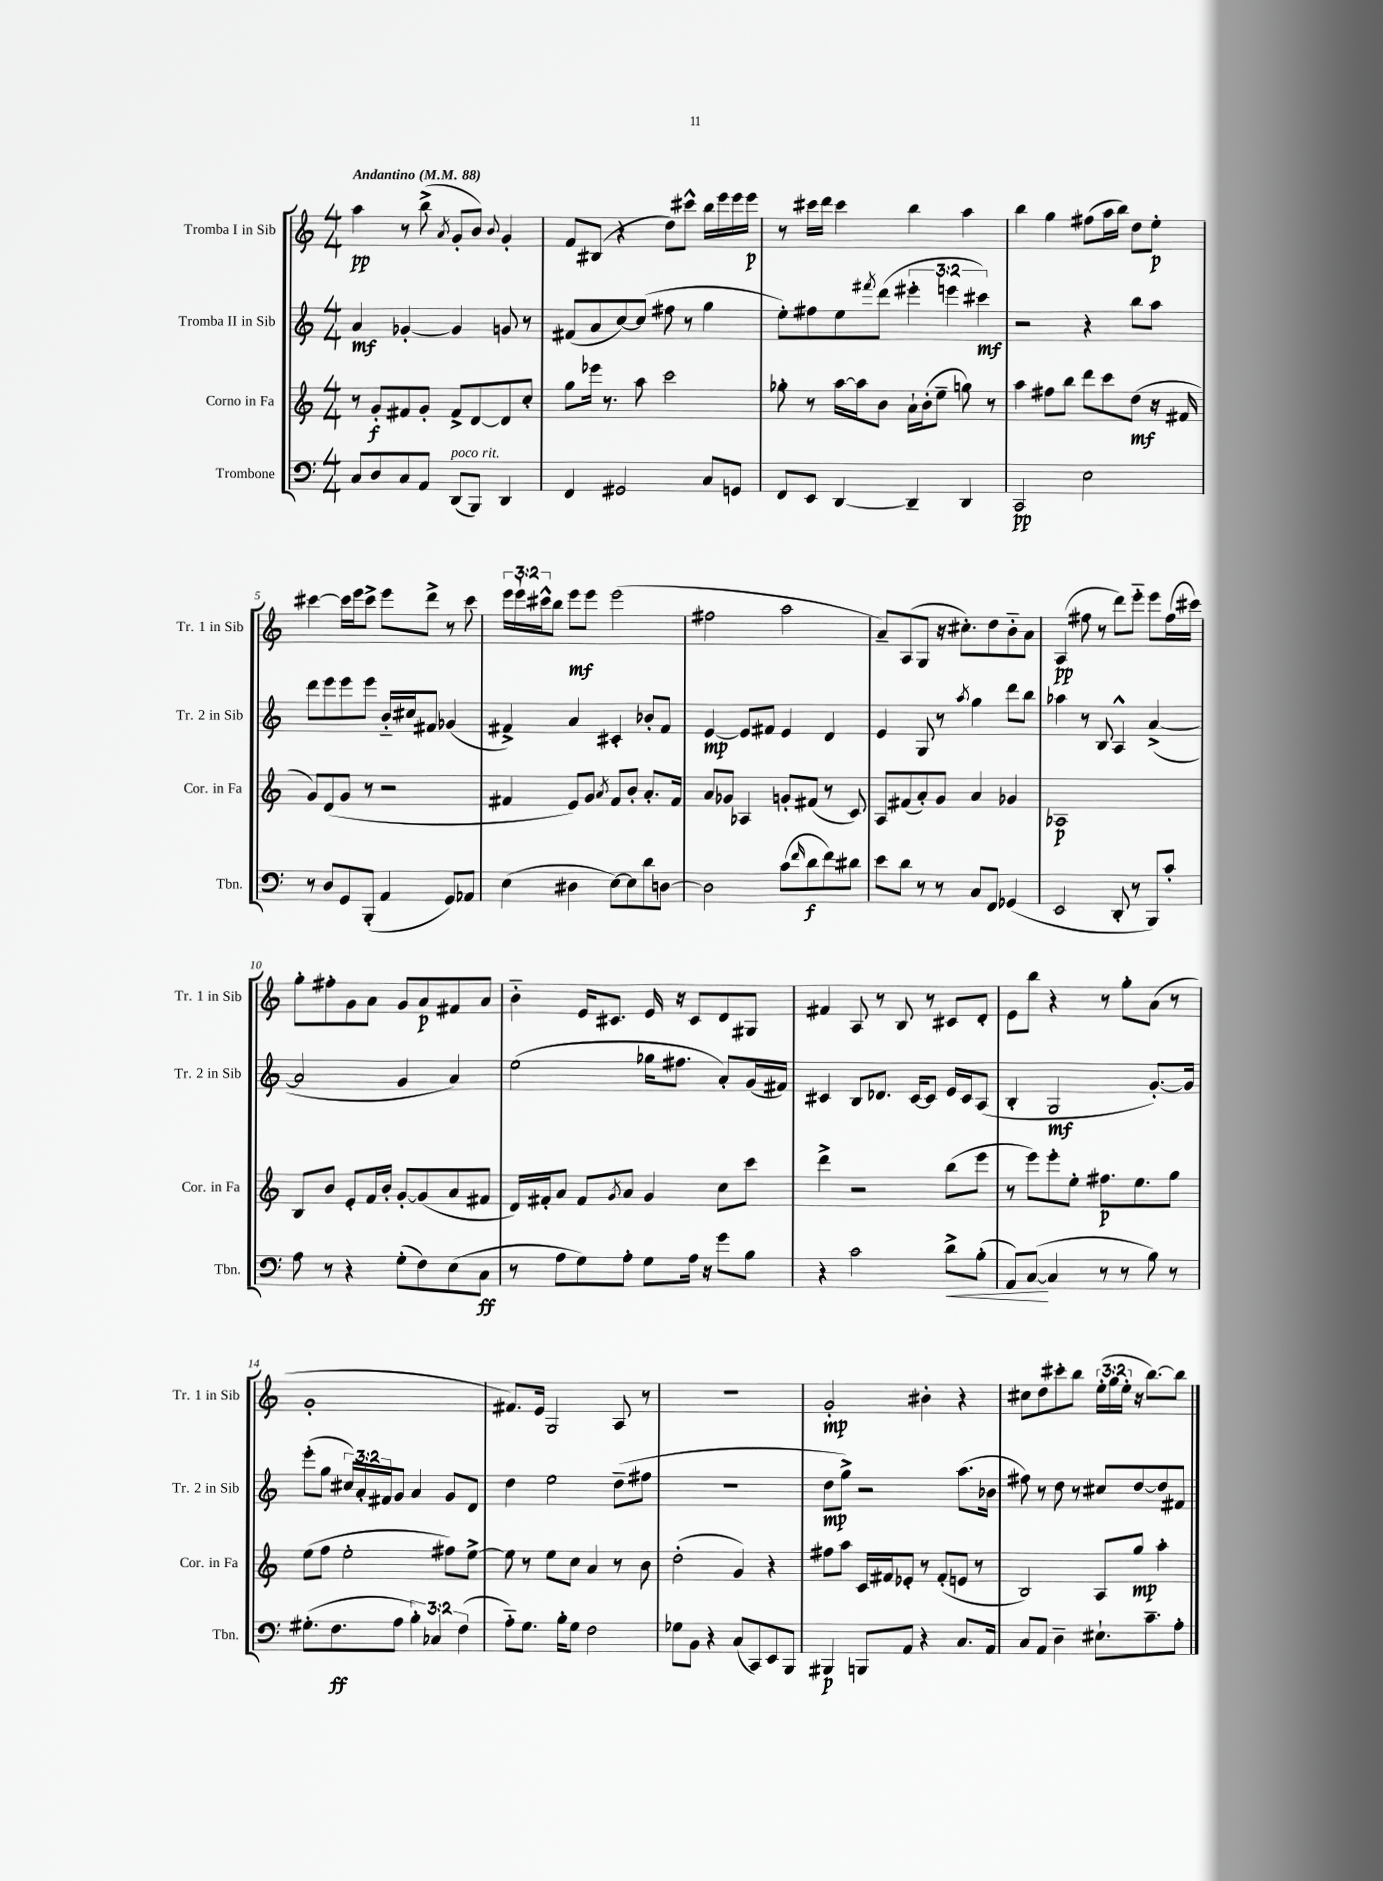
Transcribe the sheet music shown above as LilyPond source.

<<
\new StaffGroup <<
\new Staff = "s0" \with { instrumentName = "Tromba I in Sib" shortInstrumentName = "Tr. 1 in Sib" } {
    \clef treble \key c \major \numericTimeSignature \time 4/4 \override Staff.TupletNumber.text = #tuplet-number::calc-fraction-text \tempo "Andantino" 4 = 88
    a''4\pp r8 b''8->( \acciaccatura { a'8 } g'8-. b'8) \appoggiatura { b'8 } g'4-. |
    f'8 bis8( r4 d''8) cis'''8-^ b''16 e'''16 e'''16 e'''16\p |
    r8 cis'''16 d'''16 cis'''4 b''4 a''4 |
    b''4 g''4 fis''8( a''16 b''16) d''8 e''8-.\p |
    cis'''4~ cis'''16 e'''16 cis'''8-> e'''8 d'''8-> r8 cis'''8 |
    \tuplet 3/2 { e'''16 e'''16-! cis'''16-^ } b''8 e'''8\mf e'''8 e'''2( |
    fis''2 a''2 |
    a'8--) a8( g8 r16 cis''8.-.) d''8 b'8-_ a'8 |
    a4\pp( fis''8 r8 d'''8) e'''8-_ e'''8 fis''16( cis'''16) |
    g''8-. fis''8-. g'8 a'8 g'8 a'8\p fis'8 a'8 |
    b'4-_ e'16 cis'8. e'16 r16 cis'8 d'8 gis8 |
    fis'4 a8 r8 b8 r8 cis'8 d'8-. |
    e'8 b''8 r4 r8 g''8-. a'8( r8 |
    g'1-. |
    fis'8.) e'16 g2 a8 r8 |
    R1 |
    g'2-.\mp bis'4-. r4 |
    cis''8 d''8 cis'''8-. b''8 \tuplet 3/2 { e''16-.( g''16 e''16-. } r16 b''8.~) b''8 \bar "|." |
}
\new Staff = "s1" \with { instrumentName = "Tromba II in Sib" shortInstrumentName = "Tr. 2 in Sib" } {
    \clef treble \key c \major \numericTimeSignature \time 4/4 \override Staff.TupletNumber.text = #tuplet-number::calc-fraction-text
    a'4\mf ges'4~-. ges'4 g'8 r8 |
    fis'8( a'8 c''8~) c''8( fis''8 r8 g''4 |
    e''8-.) fis''8 e''8 \acciaccatura { fis'''8 } d'''8( \tuplet 3/2 { eis'''4-. e'''4 cis'''4\mf) } |
    r2 r4 b''8 a''8 |
    d'''8 e'''8 e'''8 e'''8 b'16-_ cis''16 fis'8 ges'4( |
    fis'4->) a'4 cis'4-. bes'8-. fis'8 |
    e'4~\mp e'8 fis'8 e'4 d'4 |
    e'4 g8 r8 \acciaccatura { a''8 } g''4 d'''8 b''8 |
    aes''4 r8 b8 a4-^ a'4~->( |
    a'2 g'4 a'4) |
    e''2( ges''16 fis''8. a'8-.) g'16( fis'16) |
    cis'4 b8 des'8. cis'16~ cis'8 e'16 cis'16 a8( |
    b4-. g2\mf g'8.~-.) g'16 |
    e'''8-.( g''8 \tuplet 3/2 { cis''16) a'16-. fis'16 } g'8 a'4 g'8 d'8 |
    d''4 e''2 d''8--( fis''8 |
    R1 |
    d''8\mp g''8->) r2 a''8.( bes'16 |
    fis''8) r8 d''8 r8 cis''8 d''8~ d''8 fis'8 \bar "|." |
}
\new Staff = "s2" \with { instrumentName = "Corno in Fa" shortInstrumentName = "Cor. in Fa" } {
    \clef treble \key c \major \numericTimeSignature \time 4/4
    r8 g'8-.\f fis'8 g'8-. fis'8-> d'8~ d'8 c''8-. |
    g''8 ees'''16 r8. a''8 c'''2 |
    ges''8-. r8 a''16~ a''16 b'8 a'16-! b'16-.( e''8-- g''8) r8 |
    a''4 fis''8 b''8 d'''8 c'''8 d''8\mf( r16 fis'16 |
    g'8) d'8( g'8 r8 r2 |
    fis'4 e'8) g'8 \acciaccatura { a'8 } fis'8 b'8-. a'8.-. fis'16 |
    a'8 ges'8 aes4 g'8-. fis'8( r8 c'8) |
    a8 fis'8( a'8-.) g'8 a'4 ges'4 |
    aes1\p |
    b8 b'8 e'8-. f'16 b'16-. g'8~-. g'8( a'8 fis'8 |
    d'16) fis'16-. a'8 fis'8 \acciaccatura { g'8 } a'8 g'4 c''8 c'''8 |
    d'''4-> r2 b''8( e'''8 |
    r8 e'''8) e'''8-. e''8-. fis''8.\p e''8. g''8 |
    e''8( f''8 e''2-. fis''8) e''8~-> |
    e''8 r8 e''8 c''8 a'4 r8 b'8 |
    d''2-.( g'4) r4 |
    fis''8 a''8 c'16 fis'16 ees'8-. r8 fis'8-.( e'8 r8 |
    b2) a8 g''8\mp a''4-. \bar "|." |
}
\new Staff = "s3" \with { instrumentName = "Trombone" shortInstrumentName = "Tbn." } {
    \clef bass \key c \major \numericTimeSignature \time 4/4 \override Staff.TupletNumber.text = #tuplet-number::calc-fraction-text
    c8 d8 c8 a,8 d,8^\markup { \italic "poco rit." }( b,,8) d,4 |
    f,4 gis,2 c8 g,8 |
    f,8 e,8 d,4~ d,4-- d,4 |
    c,2\pp e2 |
    r8 d8 g,8 b,,8-.( a,4 g,8) aes,8 |
    e4( dis4 e8~) e8 d'8 d8~ |
    d2 c'8( \grace { f'16 } d'8\f f'8) dis'8 |
    e'8 d'8 r8 r8 c8 f,8 ges,4( |
    e,2 d,8-. r8 b,,8) c'8-. |
    a8 r8 r4 g8-.( f8) e8( c8\ff |
    r8 a8 g8) a8-. g8 a16 r16 g'8 b8 |
    r4 c'2 d'8->\< b8-.( |
    a,8) c8~\!( c4 r8 r8 b8) r8 |
    gis8.-.( f8.\ff a8 \tuplet 3/2 { b4-.) ces4 f4( } |
    a8-_) g8. b16-. g8 f2 |
    ges8 b,8 r4 c8( c,8) e,8 b,,8 |
    bis,,4\p b,,8 a,8 r4 c8. a,16 |
    c8 a,8 d4-- eis8.-! c'8.-- a8-. \bar "|." |
}
>>
>>
